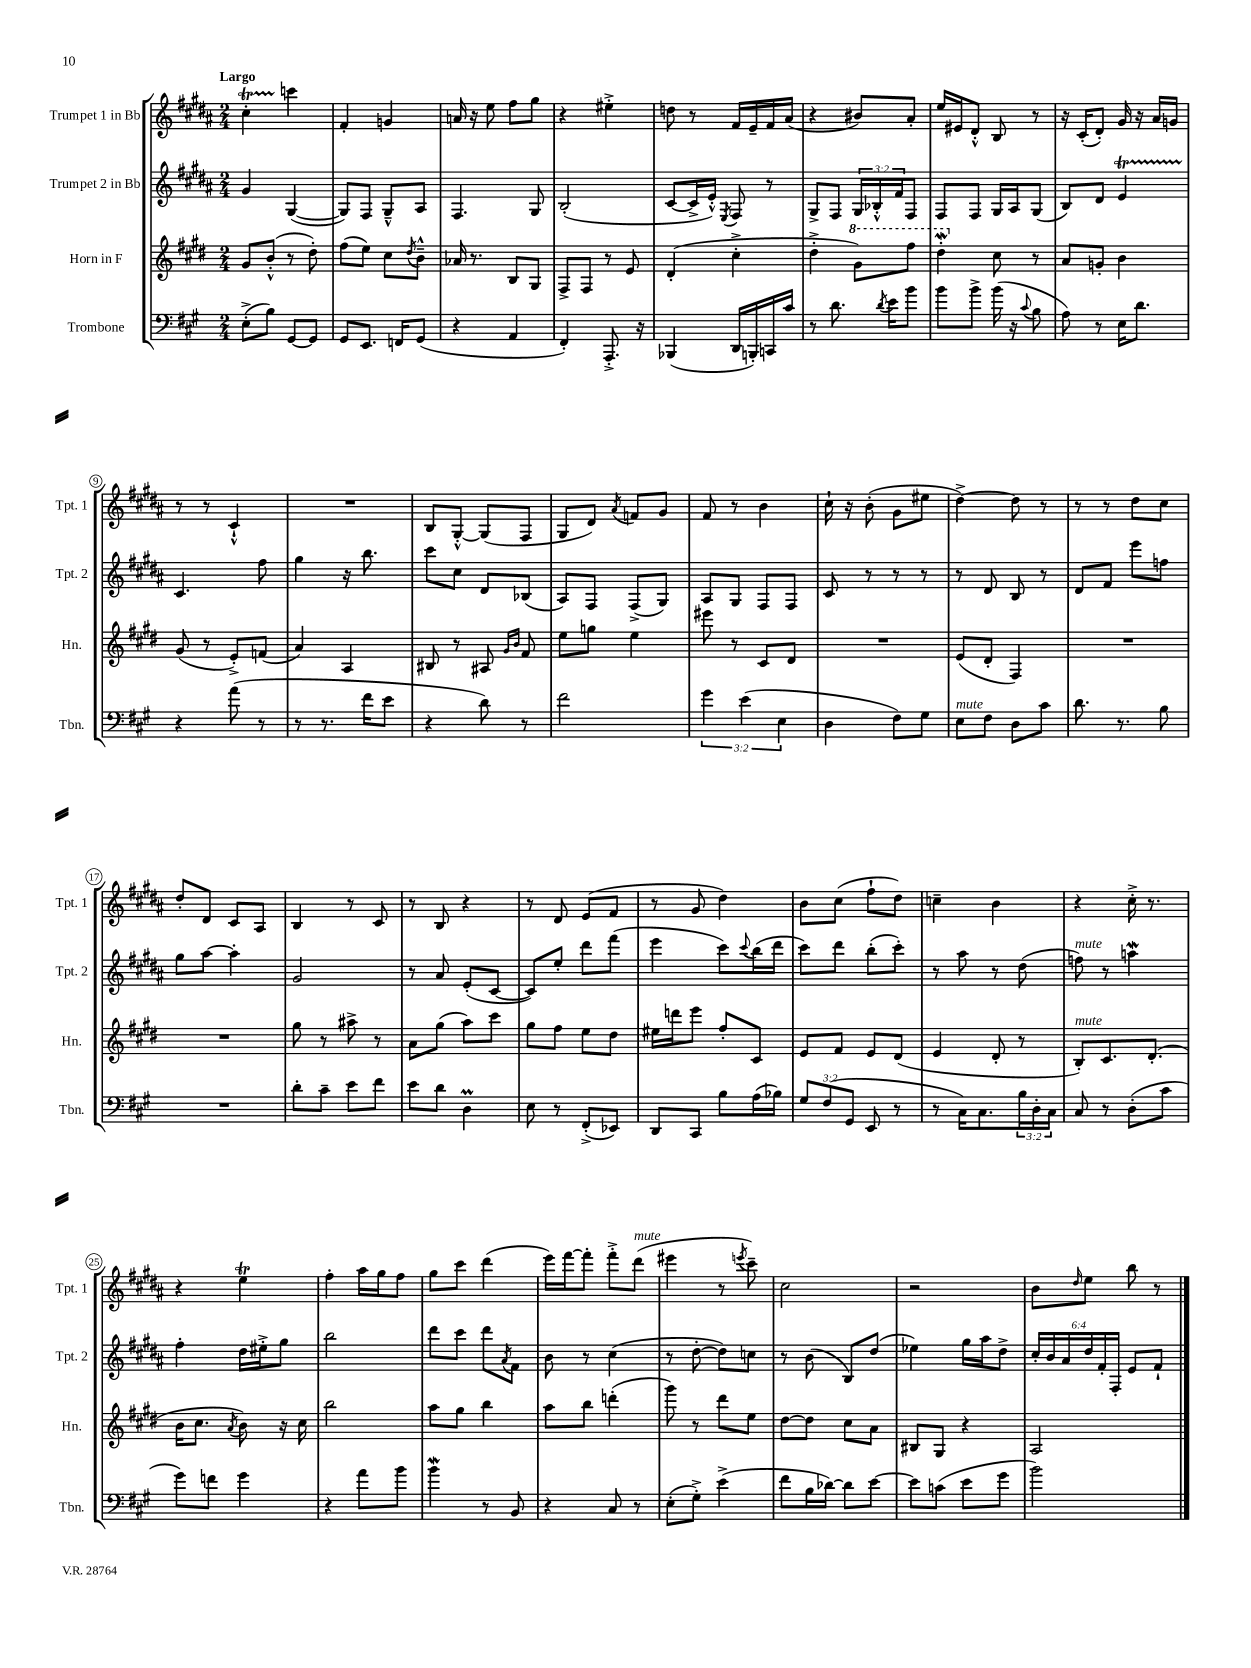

**kern	**kern	**kern	**kern
*part4	*part3	*part2	*part1
*staff4	*staff3	*staff2	*staff1
*I"Trombone	*I"Horn in F	*I"Trumpet 2 in Bb	*I"Trumpet 1 in Bb
*I'Tbn.	*I'Hn.	*I'Tpt. 2	*I'Tpt. 1
*clefF4	*clefG2	*clefG2	*clefG2
*k[f#c#g#]	*k[f#c#g#d#]	*k[f#c#g#d#a#]	*k[f#c#g#d#a#]
*M2/4	*M2/4	*M2/4	*M2/4
=1	=1	=1	=1
!	!	!	!LO:TX:a:B:t=Largo
(8E'^\L	8g#/L	4g#/	4cc#T'\
8B\J)	(8b'^^/J	.	.
[8GG#/L	8r	([4G#/	4cccn\
8GG#/J]	8dd#'\)	.	.
=2	=2	=2	=2
8GG#/L	(8ff#\L	8G#/L])	4f#'/
8.EE/J	8ee\J)	8F#/J	.
.	8cc#\L	8G#~^^/L	4gn/
16FFn/KL	.	.	.
.	8qdd#/	.	.
(8GG#/J	8b~^^\J	8A#/J	.
=3	=3	=3	=3
4r	16a-X/	4.F#/	16an/
.	8.r	.	16r
.	.	.	8ee\
4AA/	8B/L	.	8ff#\L
.	8G#/J	8G#/	8gg#\J
=4	=4	=4	=4
4FF#'/)	8F#^/L	(2B'/	4r
.	8F#/J	.	.
8.AAA'^/	8r	.	4ee#X'^\
.	8e/	.	.
16r	.	.	.
=5	=5	=5	=5
(4BBB-X/	(4d#'/	[8c#/L	8ddn\
.	.	16c#^/L]	8r
.	.	16e'^^/JJ)	.
.	.	8qE/	.
16DD/LL	4cc#'^\	8F#/	16f#/LL
16BBBn'/)	.	.	16e~/
16CCn/	.	8r	16f#/
16c#/JJ	.	.	(16a#/JJ
=6	=6	=6	=6
8r	4dd#'^\	8G#^/L	4r
8.d\	.	8F#/J	.
*	*8va	*	*
.	8gg#\L)	24G#/LL	8b#X/L)
.	.	24B-X'^^/	.
8qd/	.	.	.
16e\KL	.	.	.
.	.	24f#/J	.
8b\J	8fff#\J	8F#/J	8a#'/J
=7	=7	=7	=7
8b\L	4ddd#W'\	8F#/L	16ee/LL
.	.	.	16e#X/J
8b^\J	.	8F#/J	8d#'^^/J
*	*X8va	*	*
(16b\	8cc#\	16G#/LL	8B/
16r	.	16A#/J	.
8qqc#/	.	.	.
8B\	8r	(8G#/J	8r
=8	=8	=8	=8
8A\)	8a/L	8B/L)	16r
.	.	.	(16c#'/KL
8r	8gn'/J	8d#/J	8d#'/J)
16E\KL	4b\	4eT/	16g#/
8.d\J	.	.	16r
.	.	.	16a#/LL
.	.	.	16gn/JJ
!!LO:LB:g=z
=9	=9	=9	=9
4r	(8g#/	4.c#/	8r
.	8r	.	8r
(8a\	8e'^/L)	.	4c#`^^/
8r	(8fn/J	8ff#\	.
=10	=10	=10	=10
8r	4a/)	4gg#\	2r
8.r	.	.	.
.	4A/	16r	.
16f#\KL	.	8.bb\	.
8e\J	.	.	.
=11	=11	=11	=11
4r	8B#X/	8ccc#\L	8B/L
.	8r	8cc#\J	[8G#'^^/J
8d\)	8A#X/	8d#/L	(8G#/L]
.	16qqg#/LL	.	.
.	16qqb/JJ	.	.
8r	8f#/	(8B-X/J	8F#/J
=12	=12	=12	=12
2f#\	8ee\L	8A#/L)	8G#/L
.	8ggn\J	8F#/J	8d#/J)
.	.	.	8qa#/
.	4ee\	(8F#^/L	8fn/L
.	.	8G#/J)	8g#/J
=13	=13	=13	=13
6g#\	8eee#X\	8A#/L	8f#/
.	8r	8G#/J	8r
(6e\	.	.	.
.	8c#/L	8F#/L	4b\
6E\	.	.	.
.	8d#/J	8F#/J	.
=14	=14	=14	=14
4D\	2r	8c#/	16cc#`\
.	.	.	16r
.	.	8r	(8b'\
8F#\L)	.	8r	8g#\L
8G#\J	.	8r	8ee#X\J
=15	=15	=15	=15
!LO:TX:a:i:t=mute	!	!	!
8E\L	(8e/L	8r	[4dd#^\)
8F#\J	8d#'/J	8d#/	.
8D\L	4F#/)	8B/	8dd#\]
8c#\J	.	8r	8r
=16	=16	=16	=16
8.d\	2r	8d#/L	8r
.	.	8f#/J	8r
8.r	.	.	.
.	.	8eee\L	8dd#\L
8B\	.	8ffn\J	8cc#\J
!!LO:LB:g=z
=17	=17	=17	=17
2r	2r	8gg#\L	8dd#'/L
.	.	[8aa#\J	8d#/J
.	.	4aa#'\]	8c#/L
.	.	.	8A#/J
=18	=18	=18	=18
8d'\L	8gg#\	2g#/	4B/
8c#~\J	8r	.	.
8e\L	8aa#X^\	.	8r
8f#\J	8r	.	8c#/
=19	=19	=19	=19
8e\L	8a\L	8r	8r
8d\J	(8gg#\J	8a#/	8B/
4DM\	8aa\L)	(8e'/L	4r
.	8ccc#\J	[8c#/J	.
=20	=20	=20	=20
8E\	8gg#\L	8c#/L])	8r
8r	8ff#\J	8ee'/J	8d#/
(8FF#'^/L	8ee\L	8ddd#\L	(8e/L
8EE-X/J)	8dd#\J	(8fff#\J	8f#/J
=21	=21	=21	=21
8DD/L	16ee#X\LL	4eee\	8r
.	16dddn\J	.	.
8CC#/J	8eee\J	.	8g#/
8B\L	8ff#'/L	8ccc#\L)	4dd#\)
.	.	8qqccc#/	.
(16A\L	8c#/J	(16bb\L	.
16B-X\JJ)	.	16ddd#\JJ	.
=22	=22	=22	=22
12G#/L	8e/L	8ccc#\L)	8b\L
(12F#/	.	.	.
.	8f#/J	8ddd#\J	(8cc#\J
12GG#/J	.	.	.
8EE/	8e/L	(8bb'\L	8ff#`\L
8r	(8d#/J	8ccc#'\J)	8dd#\J)
=23	=23	=23	=23
8r	4e/	8r	4ccn~\
16C#\KL)	.	8aa#\	.
8.C#\	.	.	.
.	8d#'/	8r	4b\
24B\L	8r	(8dd#\	.
24D'\	.	.	.
24C#\JJ	.	.	.
=24	=24	=24	=24
!	!	!LO:TX:a:i:t=mute	!
!	!LO:TX:a:i:t=mute	!	!
8C#/	8B'/L)	8ffn\)	4r
8r	8.c#/	8r	.
(8D'\L	.	4aanw\	16cc#'^\
.	(8.d#'/J	.	8.r
8c#\J	.	.	.
!!LO:LB:g=z
=25	=25	=25	=25
8g#\L)	16b\KL	4ff#'\	4r
.	8.cc#\J	.	.
8fn\J	.	.	.
.	8qa/	.	.
4g#\	8b\)	16dd#\LL	4eeT\
.	.	16ee#X'^\J	.
.	16r	8gg#\J	.
.	16cc#\	.	.
=26	=26	=26	=26
4r	2bb\	2bb\	4ff#'\
8a\L	.	.	16aa#\LL
.	.	.	16gg#\J
8b\J	.	.	8ff#\J
=27	=27	=27	=27
4bW\	8aa\L	8ddd#\L	8gg#\L
.	8gg#\J	8ccc#\J	8ccc#\J
8r	4bb\	8ddd#\L	(4ddd#\
.	.	8qa#/	.
8BB/	.	8f#\J	.
=28	=28	=28	=28
4r	8aa\L	8b\	16eee\LL)
.	.	.	[16fff#\J
.	8bb\J	8r	8fff#'\J]
8C#/	(4dddn'\	(4cc#\	8fff#'^\L
!	!	!	!LO:TX:a:i:t=mute
8r	.	.	(8ddd#\J
=29	=29	=29	=29
(8E'\L	8ggg#\)	8r	4eee#X\
8G#'^\J)	8r	[8dd#'\	.
(4e^\	8ddd#\L	8dd#\L])	8r
.	.	.	8qeeen/
.	8ee\J	8ccn\J	8ccc#~\)
=30	=30	=30	=30
8f#\L	[8dd#\L	8r	2cc#\
16B\L	8dd#\J]	(8b\	.
[16d-X\JJ)	.	.	.
8d-\L]	8cc#\L	8B/L)	.
[8e\J	8a\J	(8dd#/J	.
=31	=31	=31	=31
8e\L]	8B#X/L	4ee-X\)	2r
(8cn\J	8G#/J	.	.
8e\L	4r	16gg#\LL	.
.	.	16aa#\J	.
8g#\J	.	8dd#^\J	.
=32	=32	=32	=32
2b\)	2A/	24cc#'/LL	8b\L
.	.	24b/	.
.	.	24a#/	.
.	.	.	16qqdd#/
.	.	24dd#/	8ee\J
.	.	24f#'/	.
.	.	24F#'/JJ	.
.	.	8e/L	8bb\
.	.	8f#`/J	8r
==	==	==	==
*-	*-	*-	*-
